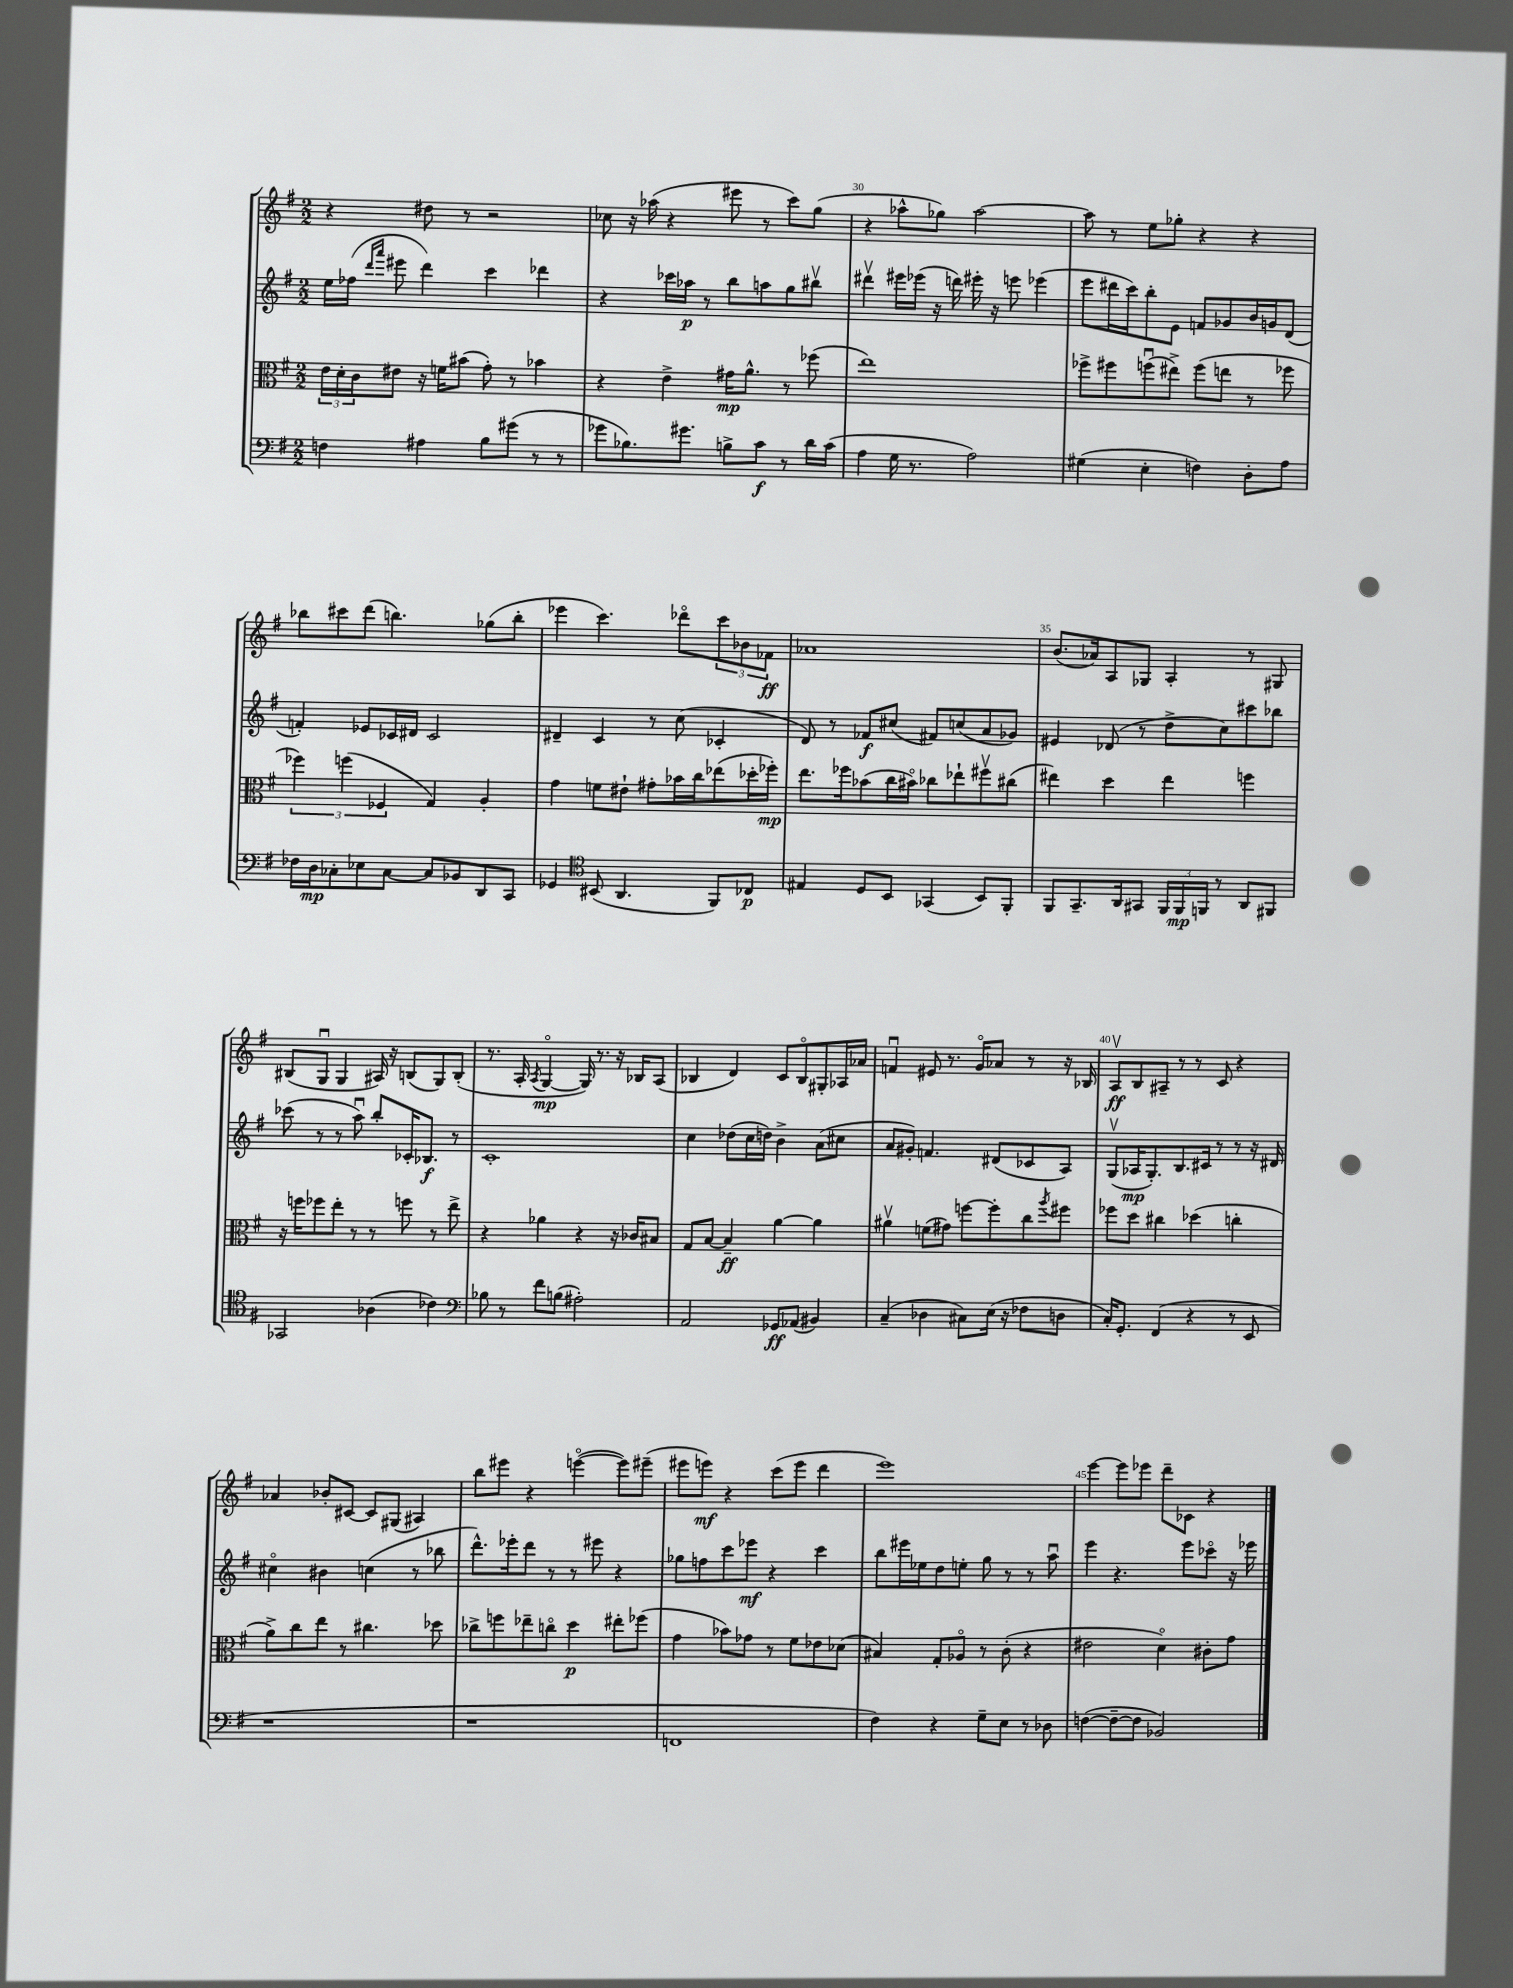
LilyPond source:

<<
\new StaffGroup <<
\new Staff = "s0" {
    \clef treble \key g \major \numericTimeSignature \time 2/2
    r4 dis''8 r8 r2 |
    ces''8 r16 aes''16( r4 eis'''8 r8 c'''8) g''8( |
    r4 aes''8-^ ges''8) aes''2~ |
    aes''8 r8 e''8 ges''8-. r4 r4 |
    bes''8 cis'''8 d'''8( b''4.) ges''8( b''8-. |
    ees'''4 c'''4.) des'''8\flageolet \tuplet 3/2 { c'''8 bes'8 fes'8\ff } |
    aes'1 |
    b'8.( aes'16) a8 ges8 a4-. r8 gis8 |
    bis8( g8\downbow g4 ais16) r16 b8( g8) b8-.( |
    r8. a16-. \acciaccatura { a8 } g4~\flageolet\mp g16) r8. r16 bes16 a8( |
    bes4 d'4) c'8 bes8\flageolet gis8-. aes16 aes'16 |
    f'4\downbow eis'8 r8. g'16\flageolet aes'8 r8 r16 bes16 |
    a8\upbow\ff b8 ais8-- r8 r8 c'8 r4 |
    aes'4 bes'8-. cis'8~ cis'8 gis8( ais4) |
    b''8 eis'''8 r4 e'''4~\flageolet( e'''8) eis'''8--( |
    eis'''8 e'''8\mf) r4 c'''8( e'''8 d'''4 |
    e'''1) |
    e'''4~ e'''8 ees'''8 d'''8-- ces'8 r4 \bar "|." |
}
\new Staff = "s1" {
    \clef treble \key g \major \numericTimeSignature \time 2/2
    e''16 fes''16( \grace { d'''16 a'''16 } eis'''8 d'''4) c'''4 des'''4 |
    r4 ces'''16 aes''16\p r8 b''8 a''8 g''8 bis''8\upbow |
    dis'''4\upbow eis'''16 ees'''16( r16 d'''16) eis'''16-. r16 e'''8 ees'''4( |
    e'''8 dis'''16 c'''16) b''8-. e'8 f'8 ges'8 b'16 g'16 d'8( |
    f'4-.) ees'8 ces'16 dis'16 ces'2 |
    dis'4-- c'4 r8 c''8( ces'4-. |
    d'8) r8 fes'8\f cis''8( fis'8) c''8( a'8 ges'8) |
    eis'4 des'8( r8 d''8-> c''8) cis'''8 bes''8 |
    ces'''8( r8 r8 a''8\downbow) b''8-. ces'16-. bes8.\f r8 |
    c'1-. |
    c''4 des''8( c''16 d''16) b'4-> a'8( cis''8 |
    a'8 gis'8-.) f'4. dis'8( ces'8 a8) |
    g8\upbow( aes16\mp g8.-.) b8. cis'16 r8 r8 r16 dis'16 |
    cis''4\flageolet bis'4 c''4( r8 bes''8 |
    d'''8.-^) ees'''16-. d'''8 r8 r8 eis'''8 r4 |
    ges''8 f''8 c'''8 ees'''8\mf r4 c'''4 |
    b''8 eis'''16 ees''16 d''8 e''8-. g''8 r8 r8 a''8\downbow |
    e'''4 r4. e'''8 ces'''8\flageolet r16 ees'''16 \bar "|." |
}
\new Staff = "s2" {
    \clef alto \key g \major \numericTimeSignature \time 2/2
    \tuplet 3/2 { e'16 d'16-. c'16 } eis'8 r16 f'16 bis'8( g'8-.) r8 bes'4 |
    r4 e'4-> gis'16\mp a'8.-^ r8 fes''8( |
    e''1) |
    fes''8-> fis''8 f''8\downbow( eis''8->) f''8( e''8 r8 fes''8 |
    \tuplet 3/2 { fes''4) f''4( fes4 } g4) a4-. |
    g'4 f'8 eis'8-! gis'8-. bes'16 c''16 ees''8( des''16-. fes''16-.\mp) |
    e''8. fes''16 bes'8( c''16 bis'16\flageolet) ces''8 ees''8-! fis''8\upbow cis''8( |
    eis''4) d''4 eis''4 f''4 |
    r16 f''16 fes''8 e''8-. r8 r8 f''8 r8 e''8-> |
    r4 aes'4 r4 r16 ces'16 bis8 |
    g8 b8~ b4--\ff a'4~ a'4 |
    ais'4\upbow f'8( gis'8) f''8~ f''8-. c''8 \acciaccatura { a''8 } fis''8 |
    fes''8 d''8 cis''4 des''4( c''4-. |
    a'8->) c''8 e''8 r8 cis''4. des''8 |
    ces''8-> f''8 ees''8-- c''8\flageolet d''4\p eis''8-. fes''8( |
    g'4 bes'8) ges'8 r8 fis'8 ees'8 des'8( |
    bis4) g8-. aes8\flageolet r8 c'8-.( r4 |
    eis'2 d'4\flageolet) cis'8-. g'8 \bar "|." |
}
\new Staff = "s3" {
    \clef bass \key g \major \numericTimeSignature \time 2/2
    f4 ais4 b8 gis'8( r8 r8 |
    ges'8 bes8.) gis'8. b8-> c'8\f r8 d'16 c'16( |
    a4 g16 r8. a2) |
    gis4( e4-. f4) d8-. a8 |
    fes16 d16\mp ces8-. ees8 ces8~ ces8 bes,8 d,8 c,8 |
    ges,4 \clef tenor bis,8( a,4. fis,8) ces8\p |
    eis4 d8 b,8 ges,4( b,8) fis,8-. |
    fis,8 g,8.-- a,16 gis,8 \tuplet 3/2 { fis,16 fis,16\mp f,16 } r8 a,8 fis,8 |
    ges,2 aes4( ces'4) |
    \clef bass bes8 r8 fis'8 b8( ais2-.) |
    a,2 ges,8\ff aes,8( bis,4) |
    c4--( des4 cis8) e16( r16 fes8 d8 |
    c16-.) g,8.-. fis,4( r4 r8 e,8 |
    r1 |
    r1 |
    f,1 |
    fis4) r4 g8-- e8 r8 des8 |
    f4~( f8~-- f8 bes,2) \bar "|." |
}
>>
>>
\layout { \context { \Score currentBarNumber = #28 \override BarNumber.break-visibility = ##(#f #t #t) barNumberVisibility = #(every-nth-bar-number-visible 5) } }
